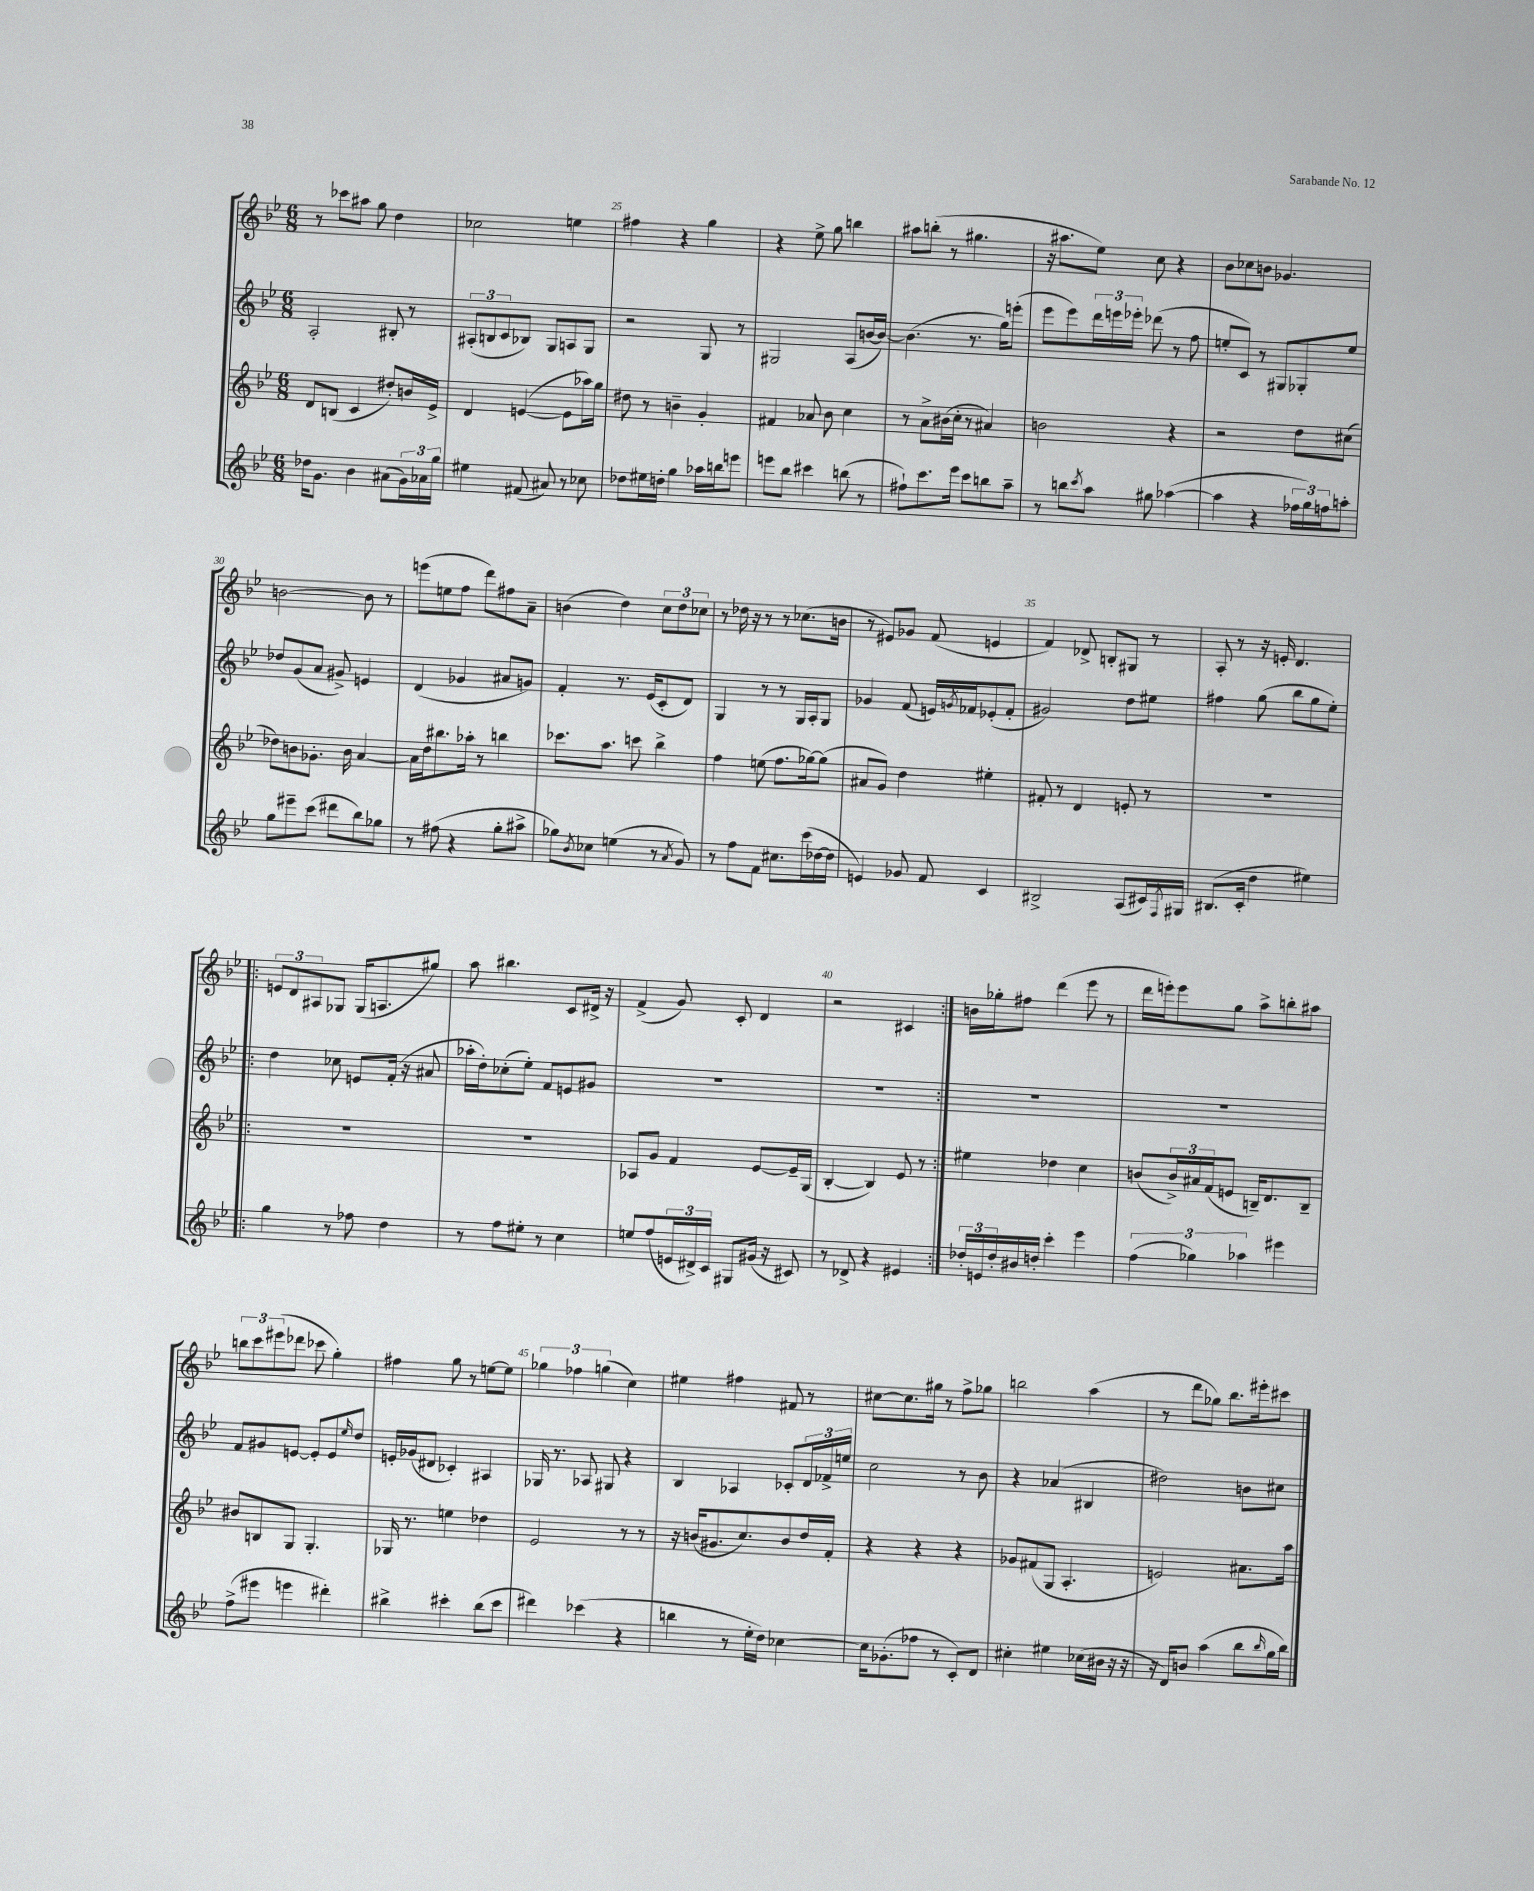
<<
\new StaffGroup <<
\new Staff = "s0" {
    \clef treble \key bes \major \numericTimeSignature \time 6/8
    r8 ces'''8 ais''8 g''8 d''4 |
    ces''2 e''4 |
    fis''4 r4 g''4 |
    r4 ees''8-> g''8 b''4 |
    ais''8 b''8-.( r8 gis''4. |
    r16 ais''8. ees''8) c''8 r4 |
    bes'8 ces''8 b'8 ges'4. |
    b'2~ b'8 r8 |
    e'''8( e''8 f''8 d'''8) fis''8 a'8-- |
    b'4( d''4) \tuplet 3/2 { c''8 d''8 ces''8 } |
    r8 des''16 r16 r8 r8 ces''8.( b'16 |
    r8 eis'8) ges'8 f'8( e'4 |
    f'4) des'8-> b8-. gis8 r8 |
    a8-. r8 r16 e'16-. d'4. |
    \repeat volta 2 { \tuplet 3/2 { e'8 d'8 ais8 } ges8 ges16( a8. gis''8) |
    a''8 bis''4. c'8 dis'16-> r16 |
    f'4->( g'8) c'8-. d'4 |
    r2 cis'4 | }
    b'16 ges''16-. fis''8 d'''4( ees'''8 r8 |
    d'''16 e'''16-.) e'''8 g''8 a''8-> b''8-. ais''8 |
    \tuplet 3/2 { b''8 c'''8 eis'''8( } des'''8 ces'''8 g''4-.) |
    fis''4 g''8 r8 e''8~ e''8 |
    \tuplet 3/2 { ges''4 fes''4 g''4( } c''4) |
    eis''4 fis''4 fis'8 r8 |
    cis''8~ cis''8. gis''16 r8 f''8-> ges''8 |
    b''2 a''4( |
    r8 d'''8 ges''8) bes''8. eis'''16-. cis'''8 \bar "|." |
}
\new Staff = "s1" {
    \clef treble \key bes \major \numericTimeSignature \time 6/8
    a2-. bis8-. r8 |
    \tuplet 3/2 { ais8-.( b8 c'8 } bes8) g8 a8 g8 |
    r2 g8 r8 |
    gis2 a8( b'16~ b'16~) |
    b'4.( r8. g''16) e'''8-.( |
    ees'''8 ees'''8) \tuplet 3/2 { d'''16 e'''16 ees'''16-. } des'''8( r8 f''8 |
    e''8-. c'8) r8 gis8 ges8-. e''8 |
    des''8 g'8( a'8 gis'8->) e'4 |
    d'4( ges'4 ais'8 g'8) |
    f'4-. r8. ees'16( c'8-. d'8) |
    g4 r8 r8 g16 a16-. g8 |
    ges'4 f'8( e'16) \acciaccatura { g'8 } fes'16 ees'8-.( fes'8-. |
    gis'2) d''8 eis''8 |
    fis''4 g''8( bes''8 g''8 ees''8-.) |
    \repeat volta 2 { d''4 ces''8 e'8 f'16-.( r16 ais'8 |
    aes''16-. d''16-.) ces''8-.( ees''8-.) f'8 e'8 gis'8 |
    R2. |
    R2. | }
    R2. |
    R2. |
    f'8 gis'8 e'8~ e'8-. e'8 \grace { ees''16 } d''8 |
    e'16-. ges'16( dis'8 ces'4-.) ais4 |
    ges16 r8. aes8 gis8 r4 |
    bes4 aes4 ces'8-. \tuplet 3/2 { d'16 fes'16-> e''16 } |
    c''2 r8 bes'8 |
    r4 aes'4( bis4 |
    dis''2) b'8 cis''8 \bar "|." |
}
\new Staff = "s2" {
    \clef treble \key bes \major \numericTimeSignature \time 6/8
    d'8 b8( c'4 dis''8-.) b'16 ees'16-> |
    d'4 e'4~( e'8 aes''16) g''16 |
    dis''8 r8 b'4-- g'4-. |
    fis'4 aes'8 bes'8 c''4 |
    r8 a'8-> bis'16( c''16-. r8 ais'4) |
    b'2 r4 |
    r2 d''8 cis''8( |
    des''8) b'8 ges'8.-. b'16 a'4~ |
    a'16 d''16 bis''8. aes''16-. r8 b''4 |
    ces'''8. a''8. c'''8 bes''4-> |
    f''4 e''8( f''8. ges''16~) ges''8( |
    ais'8 g'8) d''4 eis''4-. |
    fis'8-. r8 d'4 e'8-. r8 |
    R2. |
    \repeat volta 2 { R2. |
    R2. |
    aes8 g'8 f'4 ees'8~ ees'16-- g16( |
    bes4~-. bes4) ees'8 r8 | }
    eis''4 des''4 c''4 |
    b'8( \tuplet 3/2 { b'16->) ais'16 f'16( } e'8 b16--) d'8. b8-- |
    bis'8 b8 g8 g4.-. |
    ges16 r8. e''4 des''4 |
    ees'2 r8 r8 |
    r16 b'16( gis'8. c''8.) b'8 d''16 f'16-. |
    r4 r4 r4 |
    ges'8 fis'8( g8 a4.-. |
    e'2) ais'8. a''16 \bar "|." |
}
\new Staff = "s3" {
    \clef treble \key bes \major \numericTimeSignature \time 6/8
    des''16 g'8. bes'4 ais'8( \tuplet 3/2 { g'16) aes'16 g''16 } |
    eis''4 fis'8( ais'8) r8 ces''8 |
    des''8 eis''16 d''16-. g''4 aes''16 b''16 e'''8 |
    e'''8 bes''8 cis'''4 b''8( r8 |
    fis''8-!) c'''8. ees'''16 c'''8 b''8 a''8-- |
    r8 b''8 \acciaccatura { c'''8 } a''8 gis''8 aes''4~( |
    aes''4 r4 \tuplet 3/2 { fes''16 g''16) f''16 } a''8-. |
    g''8 eis'''8-- c'''8( dis'''8 bes''8) ges''8 |
    r8 fis''8( r4 g''8-. ais''8-> |
    ges''8) \acciaccatura { bes'8 } ces''8 e''4( r8 \acciaccatura { a'8 } g'8) |
    r8 f''8 f'8 cis''8. c'''16( des''16~ des''16 |
    e'4) ges'8 f'8 c'4 |
    bis2-> a8( cis'16) \acciaccatura { f8 } gis16 |
    bis8.( c'16-. d''4 eis''4) |
    \repeat volta 2 { g''4 r8 fes''8 d''4 |
    r8 f''8 eis''8-. r8 c''4 |
    e''8 f''8( \tuplet 3/2 { e'16 dis'16->) c'16 } gis8 gis'16( r16 cis'8) |
    r8 des'8-> r4 eis'4 | }
    \tuplet 3/2 { des''16-. e'16 des''16-. } bis'16 d''16-. c'''4-. ees'''4 |
    \tuplet 3/2 { f''4( ges''4) aes''4 } eis'''4 |
    f''8->( eis'''8 e'''4 dis'''4-.) |
    bis''4-> cis'''4-. bis''8( cis'''8 |
    dis'''4) ces'''4( r4 |
    b''4 r8 ees''16-. d''16) ces''4~ |
    ces''16 ges'8.-.( fes''8 r8 c'8-.) d'8 |
    cis''4-. eis''4 ces''16( bis'16 r16 r16 |
    r16 d'16) b'8 a''4( bes''8 \grace { bes''16 } g''16 bes''16) \bar "|." |
}
>>
>>
\layout { \context { \Score currentBarNumber = #23 \override BarNumber.break-visibility = ##(#f #t #t) barNumberVisibility = #(every-nth-bar-number-visible 5) } }
